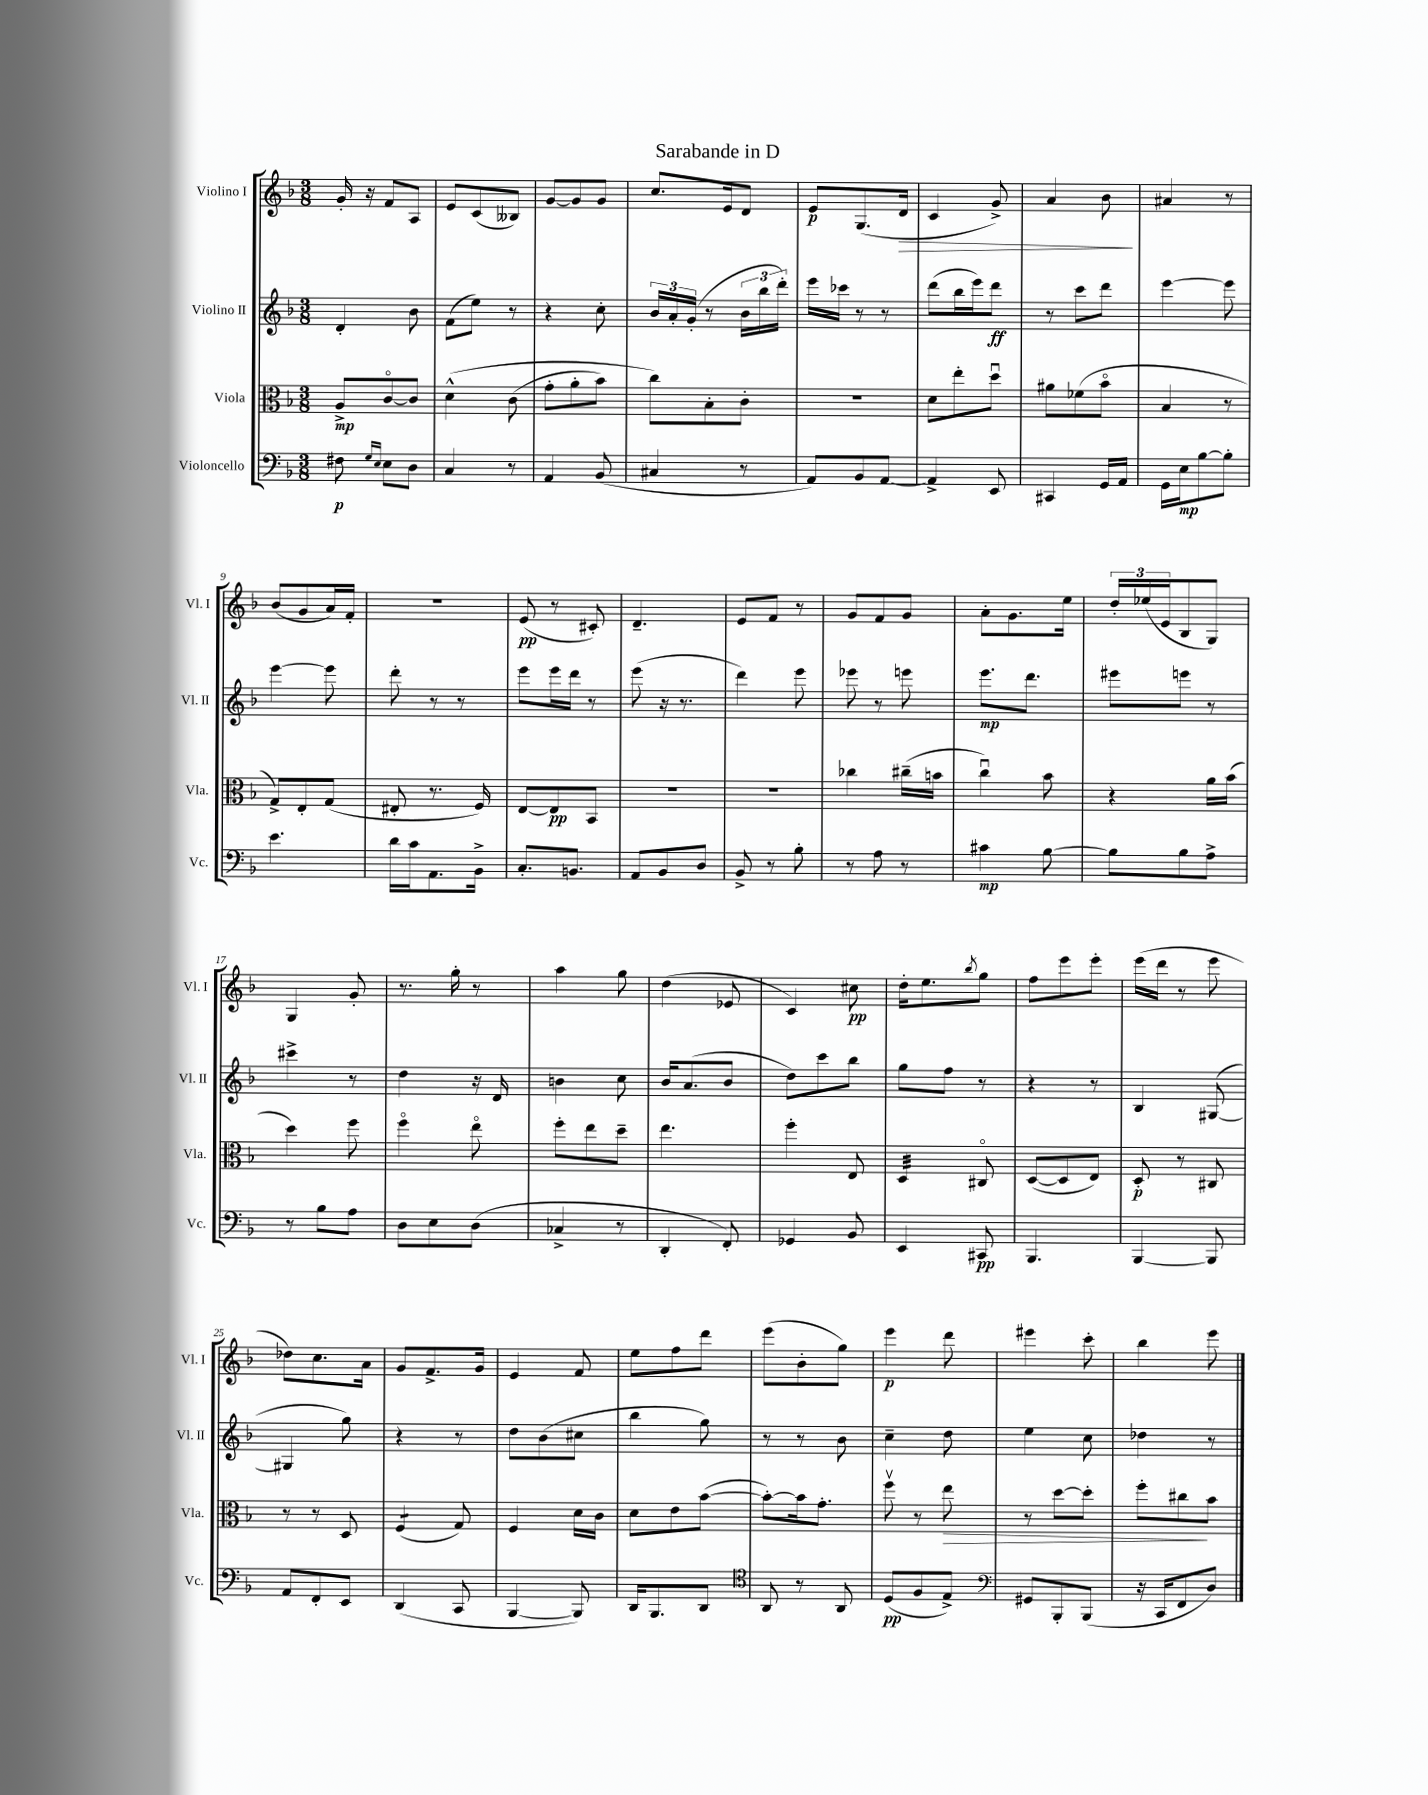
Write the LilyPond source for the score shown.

\header { title = "Sarabande in D" }
<<
\new StaffGroup <<
\new Staff = "s0" \with { instrumentName = "Violino I" shortInstrumentName = "Vl. I" } {
    \clef treble \key f \major \numericTimeSignature \time 3/8
    g'16-. r16 f'8 a8 |
    e'8 c'8( beses8) |
    g'8~ g'8 g'8 |
    c''8. e'16 d'8 |
    e'8\p g8.( d'16\> |
    c'4 g'8->) |
    a'4 bes'8\! |
    ais'4 r8 |
    bes'8( g'8 a'16) f'16-. |
    R4. |
    e'8\pp( r8 cis'8-.) |
    d'4.-- |
    e'8 f'8 r8 |
    g'8 f'8 g'8 |
    a'8-. g'8. e''16 |
    \tuplet 3/2 { d''16-. ees''16( e'16 } bes8 g8) |
    g4 g'8-. |
    r8. g''16-. r8 |
    a''4 g''8 |
    d''4( ees'8 |
    c'4) cis''8\pp |
    d''16-. e''8. \acciaccatura { bes''8 } g''8 |
    f''8 e'''8 e'''8-. |
    e'''16( d'''16 r8 e'''8 |
    des''8) c''8. a'16 |
    g'8 f'8.-> g'16 |
    e'4 f'8 |
    e''8 f''8 d'''8 |
    e'''8( bes'8-. g''8) |
    e'''4\p d'''8 |
    eis'''4 c'''8-. |
    bes''4 e'''8 \bar "|." |
}
\new Staff = "s1" \with { instrumentName = "Violino II" shortInstrumentName = "Vl. II" } {
    \clef treble \key f \major \numericTimeSignature \time 3/8
    d'4-. bes'8 |
    f'8( e''8) r8 |
    r4 c''8-. |
    \tuplet 3/2 { bes'16 a'16-. g'16-.( } r8 \tuplet 3/2 { bes'16 bes''16 d'''16-.) } |
    e'''16 ces'''16 r8 r8 |
    d'''8( bes''16 e'''16) d'''8\ff |
    r8 c'''8 d'''8 |
    e'''4~ e'''8 |
    e'''4~ e'''8 |
    d'''8-. r8 r8 |
    e'''8 e'''16 d'''16 r8 |
    e'''8( r16 r8. |
    d'''4) e'''8 |
    ees'''8 r8 e'''8 |
    e'''8.\mp d'''8. |
    eis'''8 e'''8 r8 |
    cis'''4-> r8 |
    d''4 r16 d'16 |
    b'4 c''8 |
    bes'16 a'8.( bes'8 |
    d''8) c'''8 bes''8 |
    g''8 f''8 r8 |
    r4 r8 |
    bes4 gis8~( |
    gis4 g''8) |
    r4 r8 |
    d''8 bes'8( cis''8 |
    bes''4 g''8) |
    r8 r8 bes'8 |
    c''4-- d''8 |
    e''4 c''8 |
    des''4 r8 \bar "|." |
}
\new Staff = "s2" \with { instrumentName = "Viola" shortInstrumentName = "Vla." } {
    \clef alto \key f \major \numericTimeSignature \time 3/8
    a8->\mp c'8~\flageolet c'8 |
    d'4-^\( c'8( |
    g'8-. a'8-. bes'8) |
    c''8\) bes8-. c'8-. |
    R4. |
    d'8 e''8-. d''8\downbow |
    ais'8 fes'8( bes'8\flageolet |
    bes4 r8 |
    g8->) e8-. g8( |
    eis8-. r8. f16) |
    e8~ e8\pp bes,8 |
    R4. |
    R4. |
    ces''4 cis''16--( b'16 |
    c''4\downbow) bes'8 |
    r4 a'16 bes'16( |
    d''4) f''8 |
    f''4\flageolet e''8\flageolet |
    f''8-. e''8 d''8-- |
    e''4. |
    f''4-. e8 |
    d4:32 cis8\flageolet |
    d8~( d8 e8) |
    d8-.\p r8 cis8 |
    r8 r8 d8 |
    f4:8( g8) |
    f4 d'16 c'16 |
    d'8 e'8 bes'8~( |
    bes'8~-.) bes'16 g'8.-. |
    f''8\upbow r8 e''8\> |
    r8 d''8~ d''8-. |
    f''8-. cis''8\! bes'8 \bar "|." |
}
\new Staff = "s3" \with { instrumentName = "Violoncello" shortInstrumentName = "Vc." } {
    \clef bass \key f \major \numericTimeSignature \time 3/8
    fis8\p \grace { g16 e16 } e8 d8 |
    c4 r8 |
    a,4 bes,8( |
    cis4 r8 |
    a,8) bes,8 a,8~ |
    a,4-> e,8 |
    cis,4 g,16 a,16 |
    g,16 e16\mp bes8~ bes8-. |
    e'4. |
    d'16 c'16 a,8. bes,16-> |
    c8.-. b,8. |
    a,8 bes,8 d8 |
    bes,8-> r8 bes8-. |
    r8 a8 r8 |
    cis'4\mp bes8~ |
    bes8 bes8 a8-> |
    r8 bes8 a8 |
    d8 e8 d8( |
    ces4-> r8 |
    d,4-. f,8-.) |
    ges,4 bes,8 |
    e,4 cis,8\pp |
    bes,,4. |
    bes,,4~ bes,,8 |
    a,8 f,8-. e,8 |
    d,4( c,8 |
    bes,,4~ bes,,8) |
    d,16 bes,,8. d,8 |
    \clef tenor a,8 r8 a,8 |
    d8\pp( f8 e8->) |
    \clef bass gis,8 bes,,8-. bes,,8( |
    r16 c,16 f,8 d8) \bar "|." |
}
>>
>>
